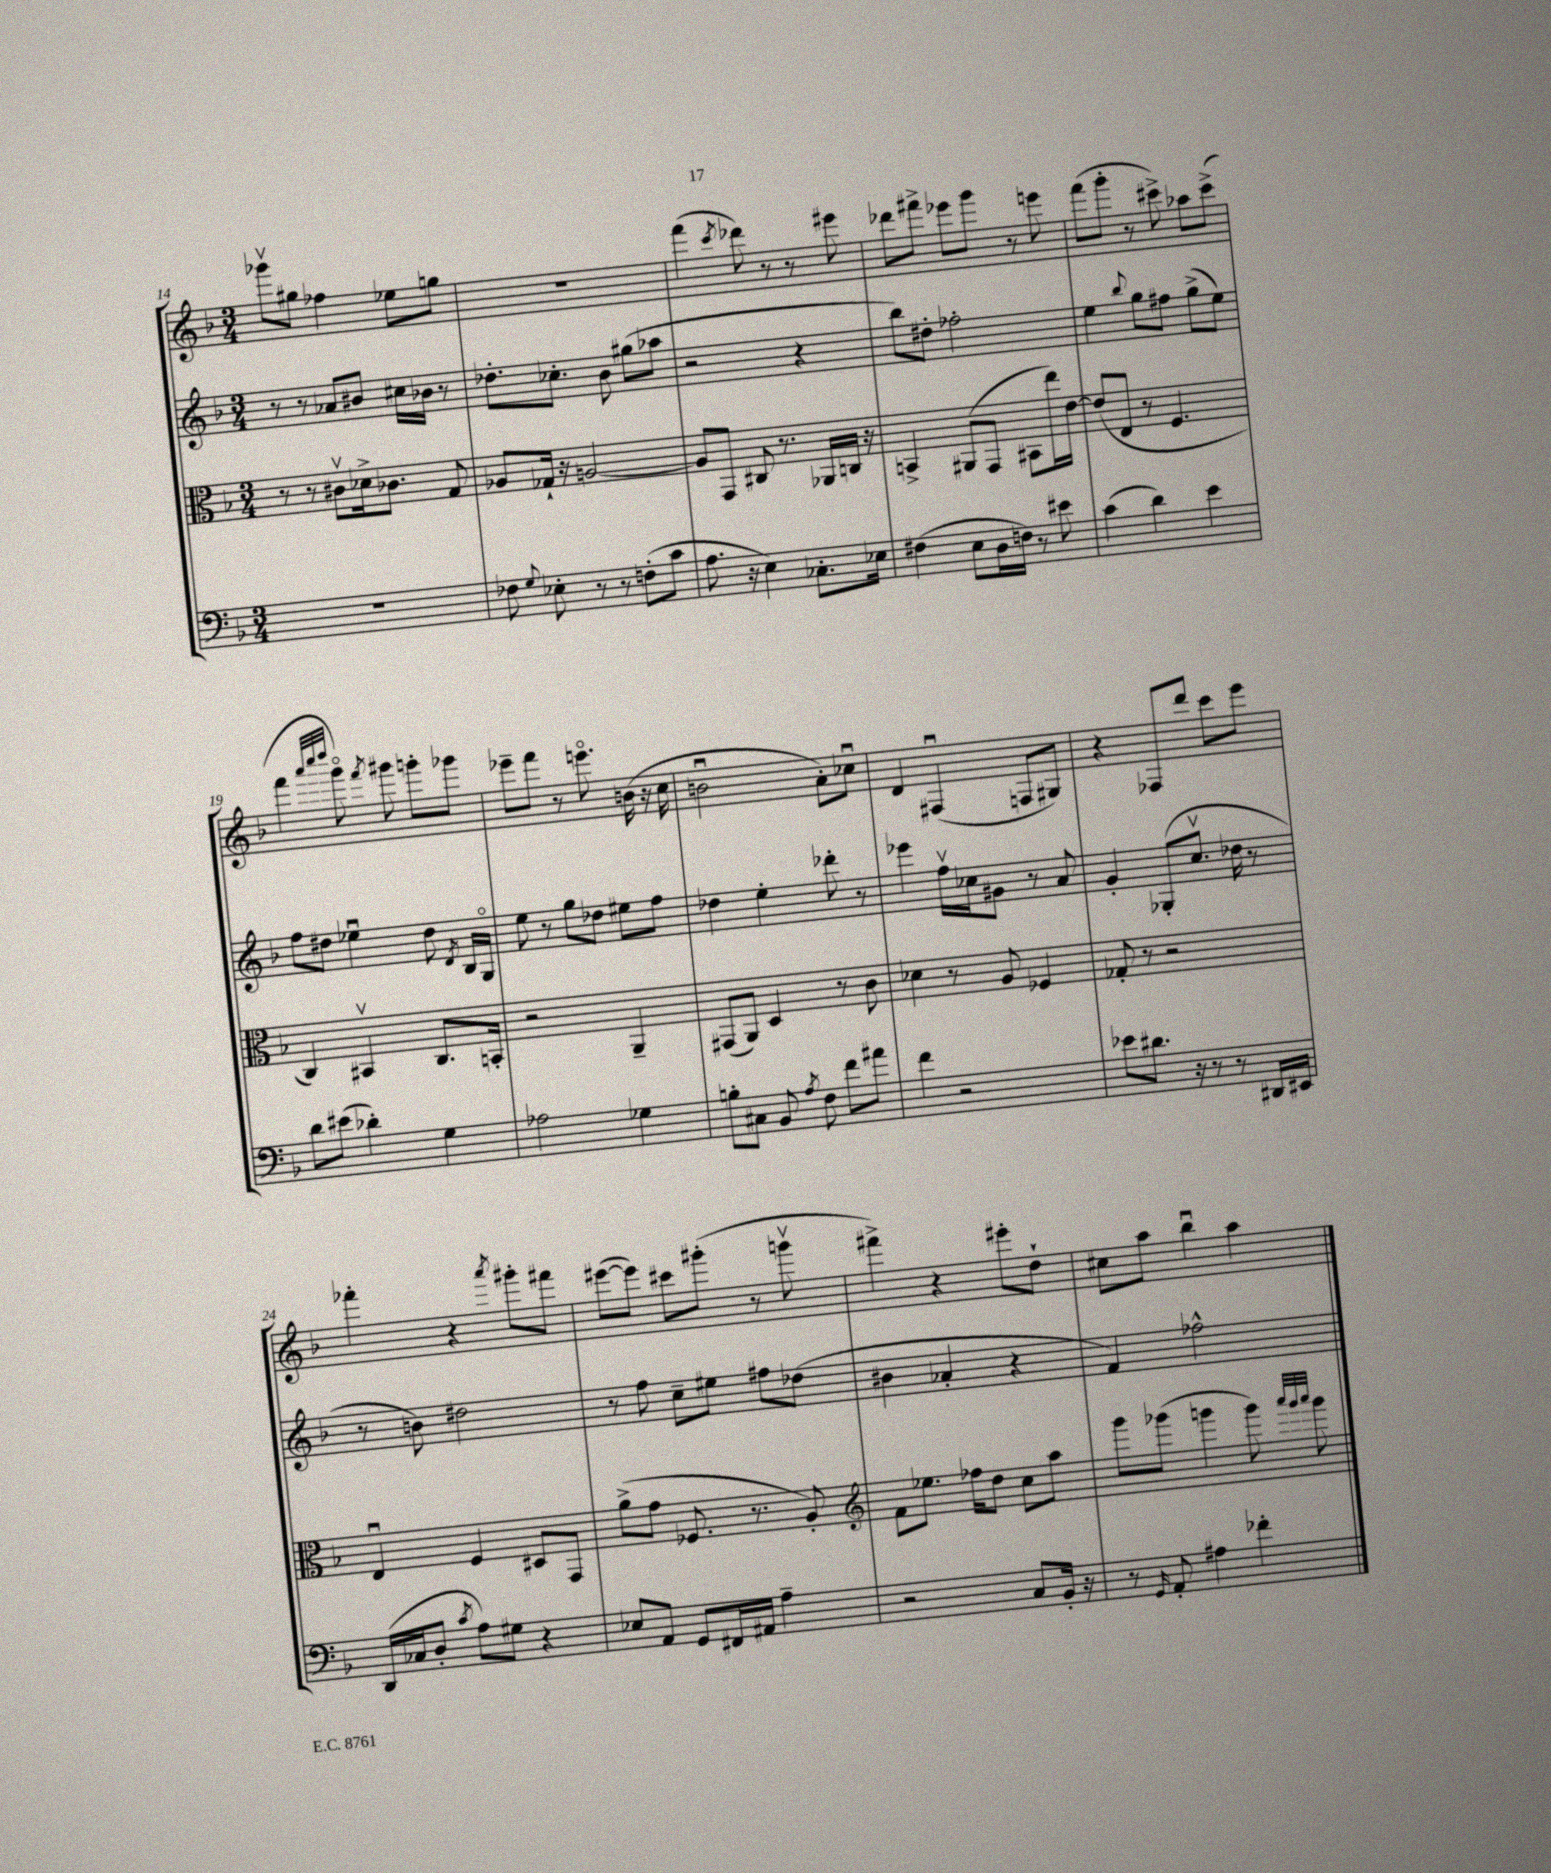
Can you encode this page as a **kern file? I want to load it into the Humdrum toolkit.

**kern	**kern	**kern	**kern
*part4	*part3	*part2	*part1
*staff4	*staff3	*staff2	*staff1
*clefF4	*clefC3	*clefG2	*clefG2
*k[b-]	*k[b-]	*k[b-]	*k[b-]
*M3/4	*M3/4	*M3/4	*M3/4
=14	=14	=14	=14
2.r	8r	8r	8ggg-Xv\L
.	8r	8r	8gg#X\J
.	8c#Xv\L	8a-X/L	4ff-X\
.	16d-X^\k	8b#X/J	.
.	8.c-X\J	.	.
.	.	16cc#X\LL	8ee-X\L
.	.	16b-X\JJ	.
.	8G/	8r	8ggn\J
=15	=15	=15	=15
8F-X\	8A-X/L	8.dd-X'\L	2.r
8qqG/	.	.	.
8E-X'\	16G-X`/Jk	.	.
.	16r	8.cc-X'\J	.
8r	[2An/	.	.
8r	.	8b-\	.
(8Fn'\L	.	(8gg#X\L	.
8c\J	.	8aa-X\J	.
=16	=16	=16	=16
8.A\	8A/L]	2r	(4fff\
.	8GG/J	.	.
16r	.	.	.
.	.	.	8qccc/
4E\)	8C#X/	.	8ddd-X\)
.	8.r	.	8r
8.C-X'\L	.	4r	8r
.	16AA-X/LL	.	.
.	16Cn/JJ	.	8eee#X\
16E-X\Jk	16r	.	.
=17	=17	=17	=17
(4F#X\	4BBn^/	8bb-\L)	8ddd-X\L
.	.	8dd#X'\J	8fff#X^\J
8E\L	(8AA#X/L	2ff-X'\	8eee-X\L
16D\L	8GG/J	.	8ggg\J
16Fn\JJ)	.	.	.
8r	8BB#X\L	.	8r
8e#X\	16ee\L)	.	8eeen\
.	[16e\JJ	.	.
=18	=18	=18	=18
(4c\	(8e/L]	4ee\	(8fff\L
.	8E/J	.	8ggg'\J
.	.	8qqbb-/	.
4d\)	8r	8gg\L	8r
.	4.F/	8ff#X\J	8ccc#X^\)
4e\	.	(8gg^\L	8aa-X\L
.	.	8ee\J)	(8ccc#^\J
!!LO:LB:g=z
=19	=19	=19	=19
8d\L	4C/)	8ff\L	4fff\
(8e#X\J	.	8dd#X\J	.
.	.	.	32qqaaa/LLL
.	.	.	32qqcccc/
.	.	.	32qqdddd/JJJ
4d-X'\)	4BB#Xv/	4ee-Xu\	8ggg\)
.	.	.	8qfff/
.	.	.	8ggg#X\
4G\	8.C/L	8dd#\	8gggn'\L
.	.	8qd/	.
.	.	16B-/LL	8ggg-X\J
.	16BBn'/Jk	16G/JJ	.
=20	=20	=20	=20
2A-X\	2r	8ee\	8eee-X~\L
.	.	8r	8fff\J
.	.	8gg\L	8r
.	.	8dd-X\J	8.eeen\
4G-X\	4AA~/	8ee#X\L	.
.	.	.	(16bn\
.	.	8ff\J	16r
.	.	.	16cc\
=21	=21	=21	=21
8Bn'\L	(8GG#X/L	4dd-X\	2bnu\
8C#X\J	8AA/J)	.	.
8BB-/	4D/	4ee'\	.
8qA/	.	.	.
8F\	.	.	.
8f\L	8r	8ddd-X'\	8a'\L)
8a#X\J	8c\	8r	8cc-Xu\J
=22	=22	=22	=22
4f\	4d-X\	4eee-X\	4d/
2r	8r	16ffv\LL	(4F#Xu/
.	.	16cc-X\J	.
.	8A/	8g#X\J	.
.	4F-X/	8r	8Fn/L
.	.	8a/	8G#X/J)
=23	=23	=23	=23
8e-X\L	8G-X'/	4g'/	4r
8.d#X\J	8r	.	.
.	2r	(8G-X'/L	8F-X/L
16r	.	.	.
8r	.	8.ccv/J	8ddd/J
8r	.	.	8ccc\L
.	.	16dd-X\	.
16DD#X/LL	.	8r	8eee\J
16EE#X/JJ	.	.	.
!!LO:LB:g=z
=24	=24	=24	=24
(16DD/LL	4Eu/	8r	4fff-X'\
16C-X/J	.	.	.
8D'/J	.	8bn\)	.
8qc/	.	.	.
8A\L)	4F/	2dd#X\	4r
8G#X\J	.	.	.
.	.	.	8qaaa/
4r	8D#X/L	.	8ggg#X'\L
.	8GG/J	.	8fff#X\J
=25	=25	=25	=25
8E-X/L	(8a^\L	8r	([8eee#X\L
8AA/J	8g\J	8ff\	8eee#\J])
8GG/L	8.F-X/	8cc~\L	8ccc#X\L
16FF#X/L	.	8ee#X\J	(8ggg#X'\J
16AA#X/JJ	8.r	.	.
4A~\	.	8ff#X\L	8r
.	8A'/)	(8dd-X\J	8gggnv\
=26	=26	=26	=26
*	*clefG2	*	*
2r	8f\L	4b#X\	4fff#X^\)
.	8.ee-X\J	.	.
.	.	4a-X'/	4r
.	16ff-X\KL	.	.
.	8dd\J	.	.
8C/L	8cc\L	4r	8eee#X'\L
16BB-'/Jk	8aa\J	.	8dd`\J
16r	.	.	.
=27	=27	=27	=27
8r	8ggg\L	4f/)	8cc#X\L
16qqGG/	.	.	.
8AA'/	(8ggg-X\J	.	8aa\J
4A#X\	4gggn\	2ff-X^^\	4bb-u\
4f-X'\	8ggg\)	.	4aa\
.	32qqaaa/LLL	.	.
.	32qqggg/	.	.
.	32qqaaa/JJJ	.	.
.	8ggg\	.	.
==	==	==	==
*-	*-	*-	*-
